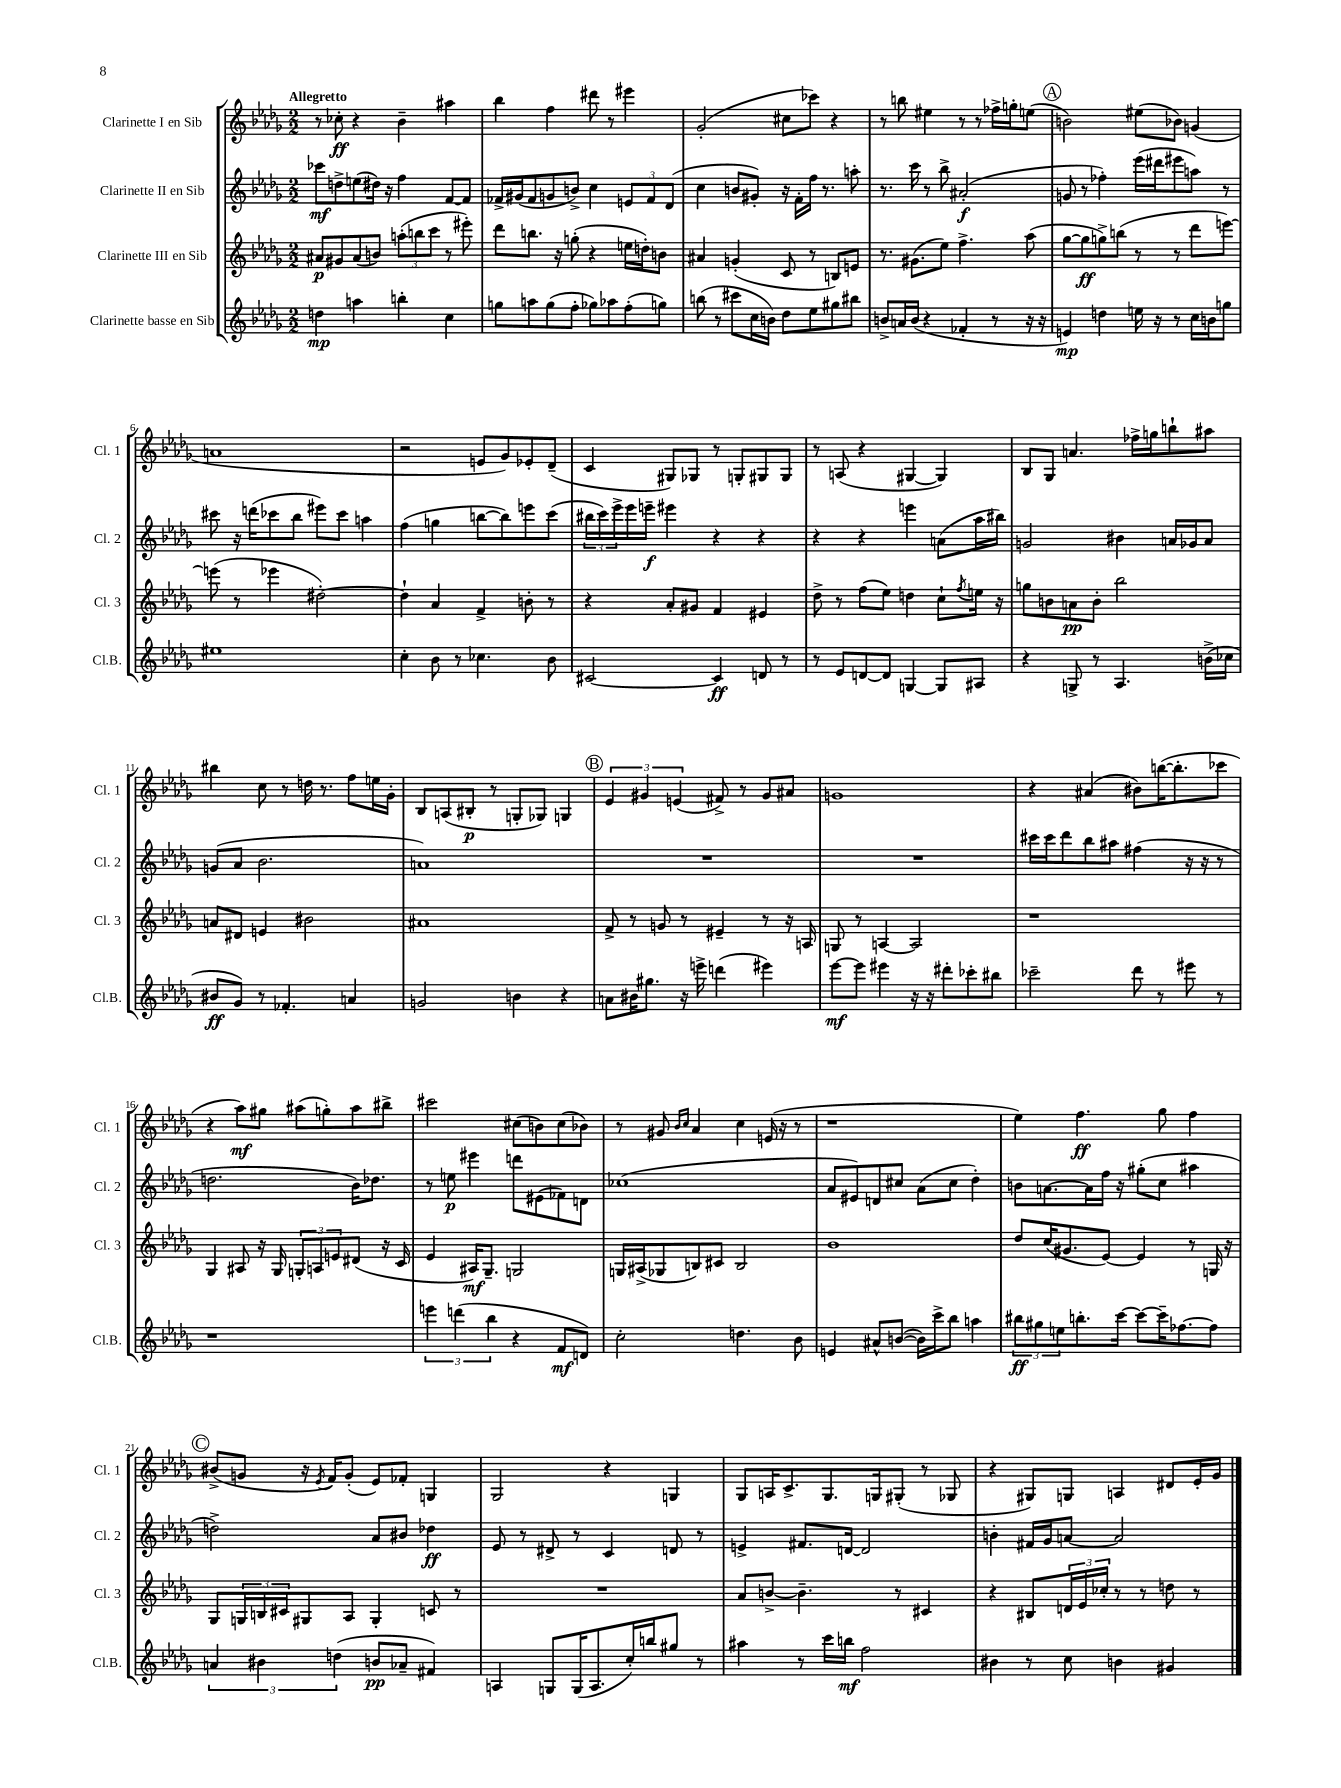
<<
\new StaffGroup <<
\new Staff = "s0" \with { instrumentName = "Clarinette I en Sib" shortInstrumentName = "Cl. 1" } {
    \clef treble \key des \major \numericTimeSignature \time 2/2 \tempo "Allegretto"
    r8 ces''8-.\ff r4 bes'4-- ais''4 |
    bes''4 f''4 dis'''8 r8 eis'''4 |
    ges'2-.( cis''8 ces'''8) r4 |
    r8 b''8 eis''4 r8 r8 fes''16-> g''16-. e''8( |
    \mark \markup { \circle "A" } b'2) eis''8( bes'8) g'4( |
    a'1 |
    r2 e'8 ges'8) ees'8-. des'8--( |
    c'4 gis8) ges8 r8 g8-. gis8 gis8 |
    r8 a8( r4 gis4~ gis4) |
    bes8 ges8 a'4. fes''16-> g''16 b''8-! ais''8 |
    bis''4 c''8 r8 d''16 r8. f''8 e''16 ges'16-. |
    bes8 a8( bis8-.\p r8 g8-. ges8) g4 |
    \mark \markup { \circle "B" } \tuplet 3/2 { ees'4 gis'4 e'4( } fis'8->) r8 gis'8 ais'8 |
    g'1 |
    r4 ais'4( bis'8) b''16~( b''8.-. ces'''8 |
    r4 aes''8\mf) gis''8 ais''8( g''8-.) ais''8 bis''8-> |
    cis'''2 cis''8( b'8) cis''8( bes'8) |
    r8 gis'8 \grace { bes'16 c''16 } aes'4 c''4 e'16( r16 r8 |
    r1 |
    ees''4) f''4.\ff ges''8 f''4 |
    \mark \markup { \circle "C" } bis'8->( g'8 r16 \acciaccatura { ees'8 } f'16) g'8-.( ees'8) fes'8-. g4 |
    ges2 r4 g4 |
    ges8 a16 c'8.-> ges8. g16 gis8-.( r8 ges8 |
    r4 gis8) g8 a4 dis'8 ees'16-. ges'16 \bar "|." |
}
\new Staff = "s1" \with { instrumentName = "Clarinette II en Sib" shortInstrumentName = "Cl. 2" } {
    \clef treble \key des \major \numericTimeSignature \time 2/2
    ces'''8\mf d''8-> e''8( dis''16) r16 f''4 f'8~ f'8 |
    fes'16-> gis'16( fes'8 g'8 b'8->) c''4 \tuplet 3/2 { e'8 fes'8 des'8( } |
    c''4 b'8 gis'8-.) r16 f'16-. f''16 r8. a''8-. |
    r8. c'''16 r8 bes''8-> ais'2-.\f( |
    \mark \markup { \circle "A" } g'8 r8 fes''4-.) ees'''16( dis'''16 eis'''8 a''8) r8 |
    cis'''8 r16 d'''16( ces'''8 bes''8 eis'''8) ces'''8 a''4 |
    f''4( g''4 b''8~ b''8) e'''8 c'''8( |
    \tuplet 3/2 { bis''16 c'''16) ees'''16-> } ees'''16 e'''16--\f eis'''4 r4 r4 |
    r4 r4 e'''4 a'8( aes''16 bis''16) |
    g'2 bis'4 a'16 ges'16 a'8 |
    g'8( aes'8 bes'2. |
    a'1) |
    \mark \markup { \circle "B" } R1 |
    R1 |
    cis'''16 cis'''16 des'''8 bes''8 ais''8 fis''4( r16 r16 r8 |
    d''2. bes'16) des''8. |
    r8 e''8\p eis'''4 d'''8 eis'8( fes'8) d'8 |
    ces''1( |
    aes'8 eis'8) d'8 cis''8 aes'8( cis''8 des''4-.) |
    b'8 a'8.~ a'16 f''16 r16 gis''8-.( c''8 ais''4 |
    \mark \markup { \circle "C" } d''2->) aes'8 bis'8 des''4\ff |
    ees'8 r8 dis'8-> r8 c'4 d'8 r8 |
    e'4-> fis'8. d'16~ d'2 |
    b'4-. fis'16 ges'16 a'8~ a'2 \bar "|." |
}
\new Staff = "s2" \with { instrumentName = "Clarinette III en Sib" shortInstrumentName = "Cl. 3" } {
    \clef treble \key des \major \numericTimeSignature \time 2/2
    ais'8\p gis'8 ais'8( b'8) \tuplet 3/2 { a''8-.( b''8 c'''8 } r8 eis'''8-.) |
    des'''8 b''8. r16 g''8-.( r4 e''16 d''16-.) b'8 |
    ais'4 g'4-.( c'8 r8 b8) e'8 |
    r8. gis'8.( ees''8) f''4.-> aes''8( |
    \mark \markup { \circle "A" } ges''8~ ges''8\ff g''8->) b''8( r8 r8 des'''8 e'''8~) |
    e'''8( r8 ees'''4 dis''2~-.) |
    dis''4-! aes'4 f'4-> b'8-. r8 |
    r4 aes'8-. gis'8 f'4 eis'4 |
    des''8-> r8 f''8( ees''8) d''4 c''8-! \acciaccatura { f''8 } e''16 r16 |
    g''8 b'8 a'8\pp b'8-. bes''2 |
    a'8 dis'8 e'4 bis'2 |
    ais'1 |
    \mark \markup { \circle "B" } f'8-> r8 g'8 r8 eis'4-- r8 r16 a16 |
    g8 r8 a4~ a2 |
    r1 |
    ges4 ais8 r16 ges16 \tuplet 3/2 { g8-. a8 e'8 } dis'8( r16 c'16 |
    ees'4 ais16\mf) ges8.-- g2 |
    g16 ais16->( ges8 b8) cis'8 b2 |
    bes'1 |
    des''8 c''16( gis'8. ees'8~) ees'4 r8 g16 r16 |
    \mark \markup { \circle "C" } ges8 \tuplet 3/2 { g16 b16 cis'16 } gis8 aes8 gis4-. c'8 r8 |
    R1 |
    aes'8 b'8~-> b'4.-- r8 cis'4 |
    r4 bis8 \tuplet 3/2 { d'16 ees'16 ces''16-. } r8 r8 d''8 r8 \bar "|." |
}
\new Staff = "s3" \with { instrumentName = "Clarinette basse en Sib" shortInstrumentName = "Cl.B." } {
    \clef treble \key des \major \numericTimeSignature \time 2/2
    d''4\mp a''4 b''4-. c''4 |
    g''8 a''8 g''8( f''8-. ges''8) aes''8 f''8-.( g''8) |
    b''8( r8 cis'''8 c''16 b'16) des''8 ees''8 gis''8 bis''8 |
    b'8-> a'16 b'16( r4 fes'4-. r8 r16 r16 |
    \mark \markup { \circle "A" } e'4\mp) d''4 e''16 r16 r8 c''16 b'16 g''8 |
    eis''1 |
    c''4-. bes'8 r8 ces''4. bes'8 |
    cis'2~ cis'4\ff d'8 r8 |
    r8 ees'8 d'8~ d'8 g4~ g8 ais8 |
    r4 g8-> r8 aes4. b'16->( ces''16 |
    bis'8\ff ges'8) r8 fes'4.-. a'4 |
    g'2 b'4 r4 |
    \mark \markup { \circle "B" } a'8 bis'16 gis''8. r16 e'''16-> d'''4( eis'''4) |
    ees'''8~\mf ees'''8 eis'''4 r16 r16 dis'''8-. ces'''8-. bis''8 |
    ces'''2-- des'''8 r8 eis'''8 r8 |
    r1 |
    \tuplet 3/2 { e'''4 d'''4( bes''4 } r4 f'8\mf d'8) |
    c''2-. d''4. bes'8 |
    e'4 ais'8-^ b'8~( b'16) c'''16-> bes''8 a''4 |
    \tuplet 3/2 { bis''8\ff gis''8 e''8 } b''8.-. c'''16~ c'''8~ c'''16-- fes''8.~ fes''8 |
    \mark \markup { \circle "C" } \tuplet 3/2 { a'4 bis'4 d''4( } b'8\pp aes'8-- fis'4) |
    a4 g8 g16( a8. c''16-.) b''16 gis''8 r8 |
    ais''4 r8 c'''16 b''16\mf f''2 |
    bis'4 r8 c''8 b'4 gis'4 \bar "|." |
}
>>
>>
